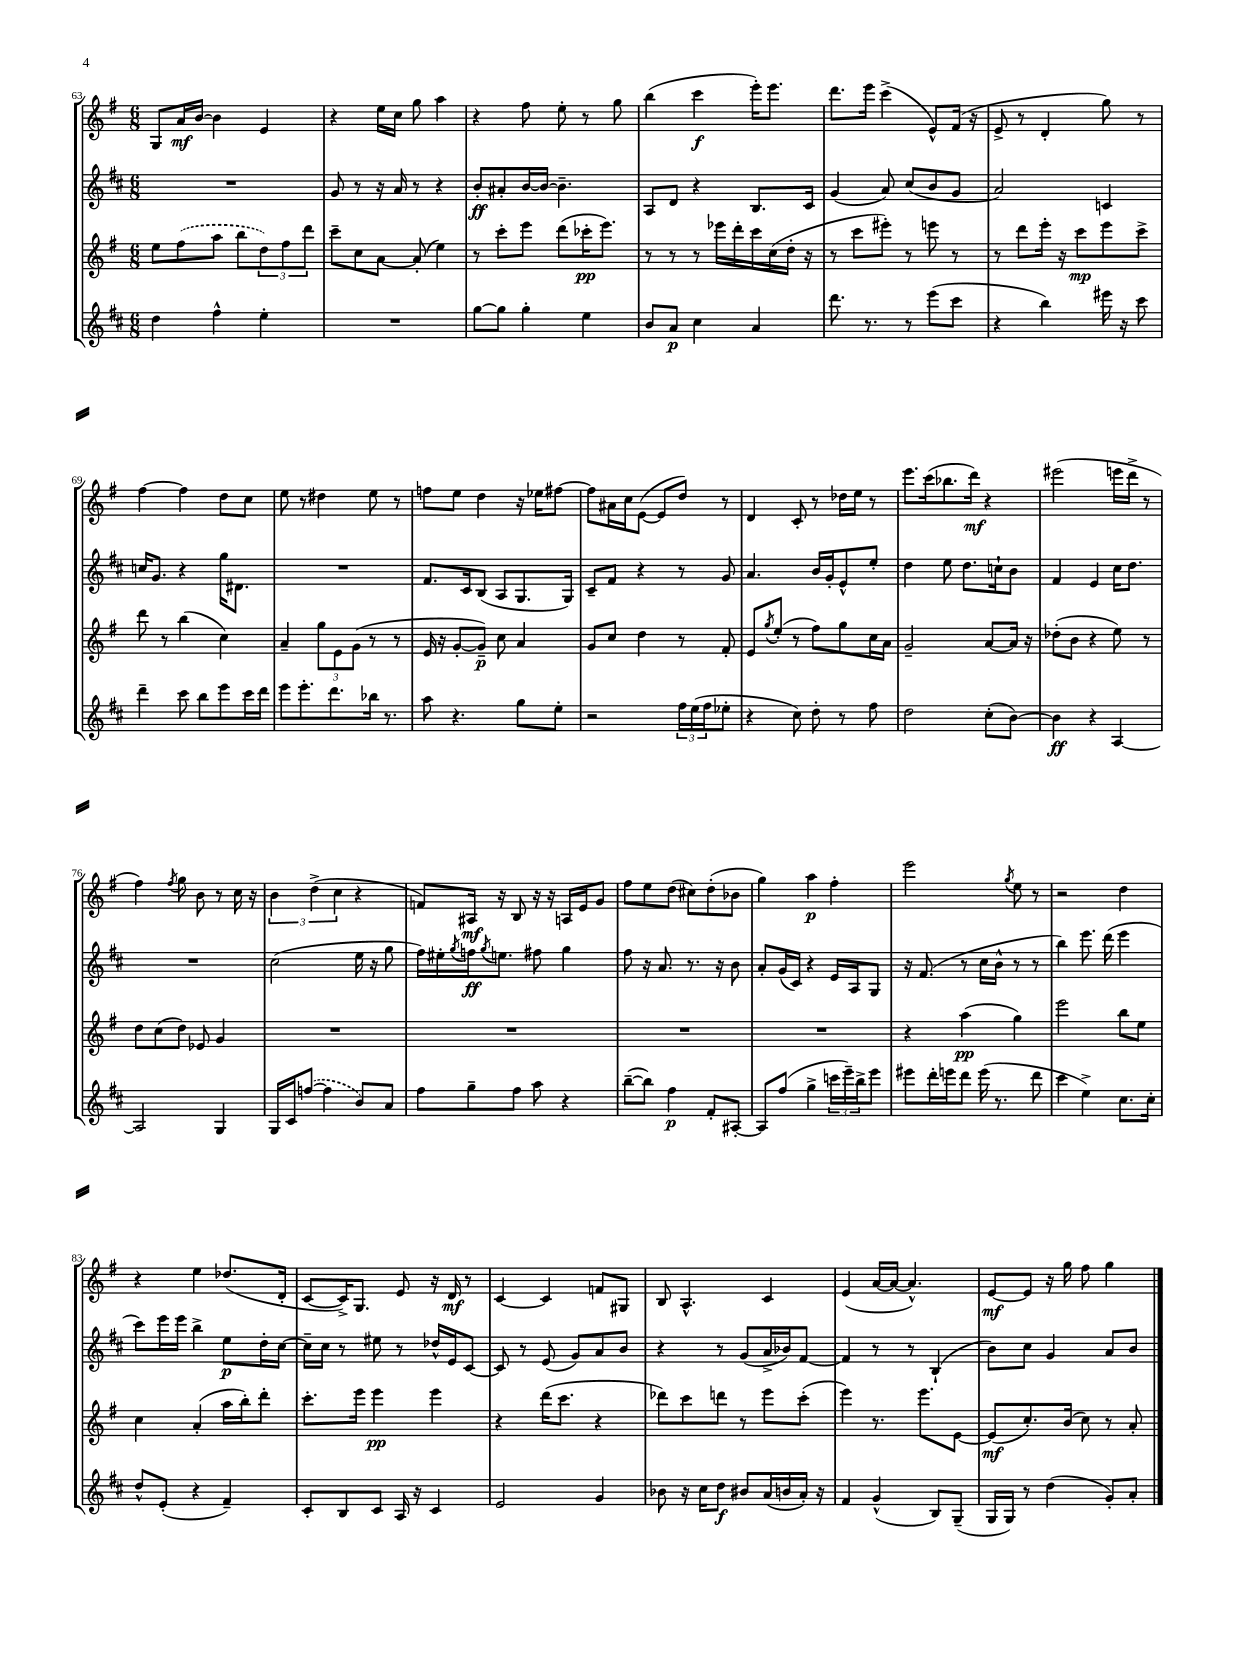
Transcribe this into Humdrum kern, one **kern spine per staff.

**kern	**kern	**kern	**kern
*staff4	*staff3	*staff2	*staff1
*clefG2	*clefG2	*clefG2	*clefG2
*k[f#c#]	*k[f#]	*k[f#c#]	*k[f#]
*M6/8	*M6/8	*M6/8	*M6/8
4dd	8ee	2.r	8G
.	(8ff#	.	16a
.	.	.	[16b
4ff#^^	8aa	.	4b]
.	8bb	.	.
4ee'	12dd)	.	4e
.	12ff#	.	.
.	12ddd	.	.
=	=	=	=
2.r	8ccc~	8g	4r
.	8cc	8r	.
.	[8a	16r	16ee
.	.	16a	16cc
.	(8a']	8r	8gg
.	4ee)	4r	4aa
=	=	=	=
[8gg	8r	8b'	4r
8gg]	8ccc'	8a#'	.
4gg'	8eee	[16b	8ff#
.	.	16b_	.
.	(8ddd	4.b~]	8ee'
4ee	16ccc-'	.	8r
.	8.eee)	.	.
.	.	.	8gg
=	=	=	=
8b	8r	8A	(4bb
8a	8r	8d	.
4cc#	8r	4r	4ccc
.	16eee-	.	.
.	16ddd'	.	.
4a	16ccc	8.B	16eee')
.	(16cc	.	8.eee
.	16dd'	.	.
.	16r	16c#	.
=	=	=	=
8.ddd	8r	(4g	8.ddd
.	8ccc	.	.
8.r	.	.	16eee
.	8eee#')	8a)	(4ccc^
8r	8r	(8cc#	.
(8eee	8eee	8b	8e^^)
8ccc#	8r	8g	(16f#
.	.	.	16r
=	=	=	=
4r	8r	2a)	8e^
.	8ddd	.	8r
4bb)	16eee'	.	4d'
.	16r	.	.
.	8ccc	.	.
16eee#	8eee	4c	8gg)
16r	.	.	.
8ccc#	8ccc^	.	8r
=	=	=	=
4ddd~	8ddd	16cc	[4ff#
.	.	8.g	.
.	8r	.	.
8ccc#	(4bb	4r	4ff#]
8bb	.	.	.
8eee	4cc)	16gg	8dd
.	.	8.d#	.
16ccc#	.	.	8cc
16ddd	.	.	.
=	=	=	=
8eee	4a~	2.r	8ee
8.eee'	.	.	8r
.	12gg	.	4dd#
8.ddd	.	.	.
.	12e	.	.
.	(12g	.	.
16bb-	8r	.	8ee
8.r	.	.	.
.	8r	.	8r
=	=	=	=
8aa	16e	8.f#	8ff
.	16r	.	.
4.r	[8g'	.	8ee
.	.	16c#	.
.	8g~])	(8B	4dd
.	8cc	8A	.
8gg	4a	8.G	16r
.	.	.	16ee-
8ee'	.	.	[8ff#
.	.	16G)	.
=	=	=	=
2r	8g	8c#~	8ff#]
.	8cc	8f#	16a#
.	.	.	16cc
.	4dd	4r	([8e
.	.	.	8e]
24ff#	8r	8r	8dd)
(24ee	.	.	.
24ff#	.	.	.
8ee-'	8f#'	8g	8r
=	=	=	=
4r	8e	4.a	4d
.	8qgg	.	.
.	(8ee'	.	.
8cc#)	8r	.	8c'
8dd'	8ff#)	16b	8r
.	.	16g'	.
8r	8gg	8e^^	16dd-
.	.	.	16ee
8ff#	16cc	8ee'	8r
.	16a	.	.
=	=	=	=
2dd	2g~	4dd	8.eee
.	.	.	(16ccc
.	.	8ee	8.bb-
.	.	8.dd	.
.	.	.	16ddd)
(8cc#'	[8a	.	4r
.	.	16cc`	.
[8b)	16a]	8b	.
.	16r	.	.
=	=	=	=
4b]	(8dd-'	4f#	(2eee#
.	8b	.	.
4r	4r	4e	.
[4A	8ee)	16cc#	16eee
.	.	8.dd	16ddd^
.	8r	.	8r
=	=	=	=
2A]	8dd	2.r	4ff#)
.	(8cc	.	.
.	.	.	8qff#
.	8dd)	.	8gg
.	8e-	.	8b
4G	4g	.	8r
.	.	.	16cc
.	.	.	16r
=	=	=	=
16G	2.r	(2cc#	6b
16c#	.	.	.
([8ff	.	.	.
.	.	.	(6dd^
4ff]	.	.	.
.	.	.	6cc
8b)	.	16ee	4r
.	.	16r	.
8a	.	8gg	.
=	=	=	=
8ff#	2.r	16ff#)	8f)
.	.	16ee#'	.
.	.	8qgg	.
8gg~	.	16ff	16A#
.	.	8qgg	.
.	.	8.ee	16r
8ff#	.	.	8B
8aa	.	8ff#	16r
.	.	.	16r
4r	.	4gg	16A
.	.	.	16e
.	.	.	8g
=	=	=	=
([8bb~	2.r	8ff#	8ff#
8bb])	.	16r	8ee
.	.	8.a	.
4ff#	.	.	(8dd
.	.	8.r	8cc#)
8f#'	.	.	(8dd'
.	.	16r	.
[8A#'	.	8b	8b-
=	=	=	=
8A#]	2.r	8a'	4gg)
(8ff#	.	(16g	.
.	.	16c#)	.
4gg^	.	4r	4aa
24ccc	.	16e	4ff#'
24eee~)	.	.	.
.	.	16A	.
24bb^	.	.	.
8eee	.	8G	.
=	=	=	=
8eee#	4r	16r	2eee
.	.	(8.f#	.
16ddd'	.	.	.
16eee	.	.	.
8ddd	(4aa	8r	.
(16eee	.	16cc#	.
8.r	.	16b^^	.
.	.	.	8qgg
.	4gg)	8r	8ee
8ddd	.	8r	8r
=	=	=	=
4ccc#	2eee	4bb)	2r
4ee^)	.	8.eee	.
.	.	(16ddd	.
8.cc#	8bb	4eee	4dd
.	8ee	.	.
16cc#'	.	.	.
=	=	=	=
8dd^^	4cc	8ccc#)	4r
(8e'	.	16eee	.
.	.	16eee	.
4r	(4a'	4bb^	4ee
4f#~)	16aa	8ee	(8.dd-
.	16bb')	.	.
.	8ddd'	16dd'	.
.	.	[16cc#	16d'
=	=	=	=
8c#'	8.ccc'	16cc#~]	[8c
.	.	16cc#	.
8B	.	8r	16c^])
.	16eee	.	8.G
8c#	4eee	8ee#	.
16A	.	8r	8e
16r	.	.	.
4c#	4eee	16dd-^^	16r
.	.	16e	16d
.	.	[8c#	8r
=	=	=	=
2e	4r	8c#]	[4c
.	.	8r	.
.	(16ddd	(8e	4c]
.	8.ccc	.	.
.	.	8g)	.
4g	4r	8a	8f
.	.	8b	8G#
=	=	=	=
8b-	8ddd-)	4r	8B
16r	8ccc	.	4.A^^
16cc#	.	.	.
8dd	8ddd	8r	.
8b#	8r	(8g	.
(16a	8eee	16a^	4c
16b	.	16b-)	.
16a')	(8ccc'	[8f#	.
16r	.	.	.
=	=	=	=
4f#	4eee)	4f#]	(4e
(4g^^	8.r	8r	[16a
.	.	.	16a_
.	.	8r	4.a^^])
.	8.eee	.	.
8B)	.	(4B`	.
(8G~	[8e	.	.
=	=	=	=
16G	(8e]	8b)	[8e
16G)	.	.	.
8r	8.cc')	8cc#	8e]
(4dd	.	4g	16r
.	(16b	.	16gg
.	8cc)	.	8ff#
8g')	8r	8a	4gg
8a'	8a'	8b	.
==	==	==	==
*-	*-	*-	*-
